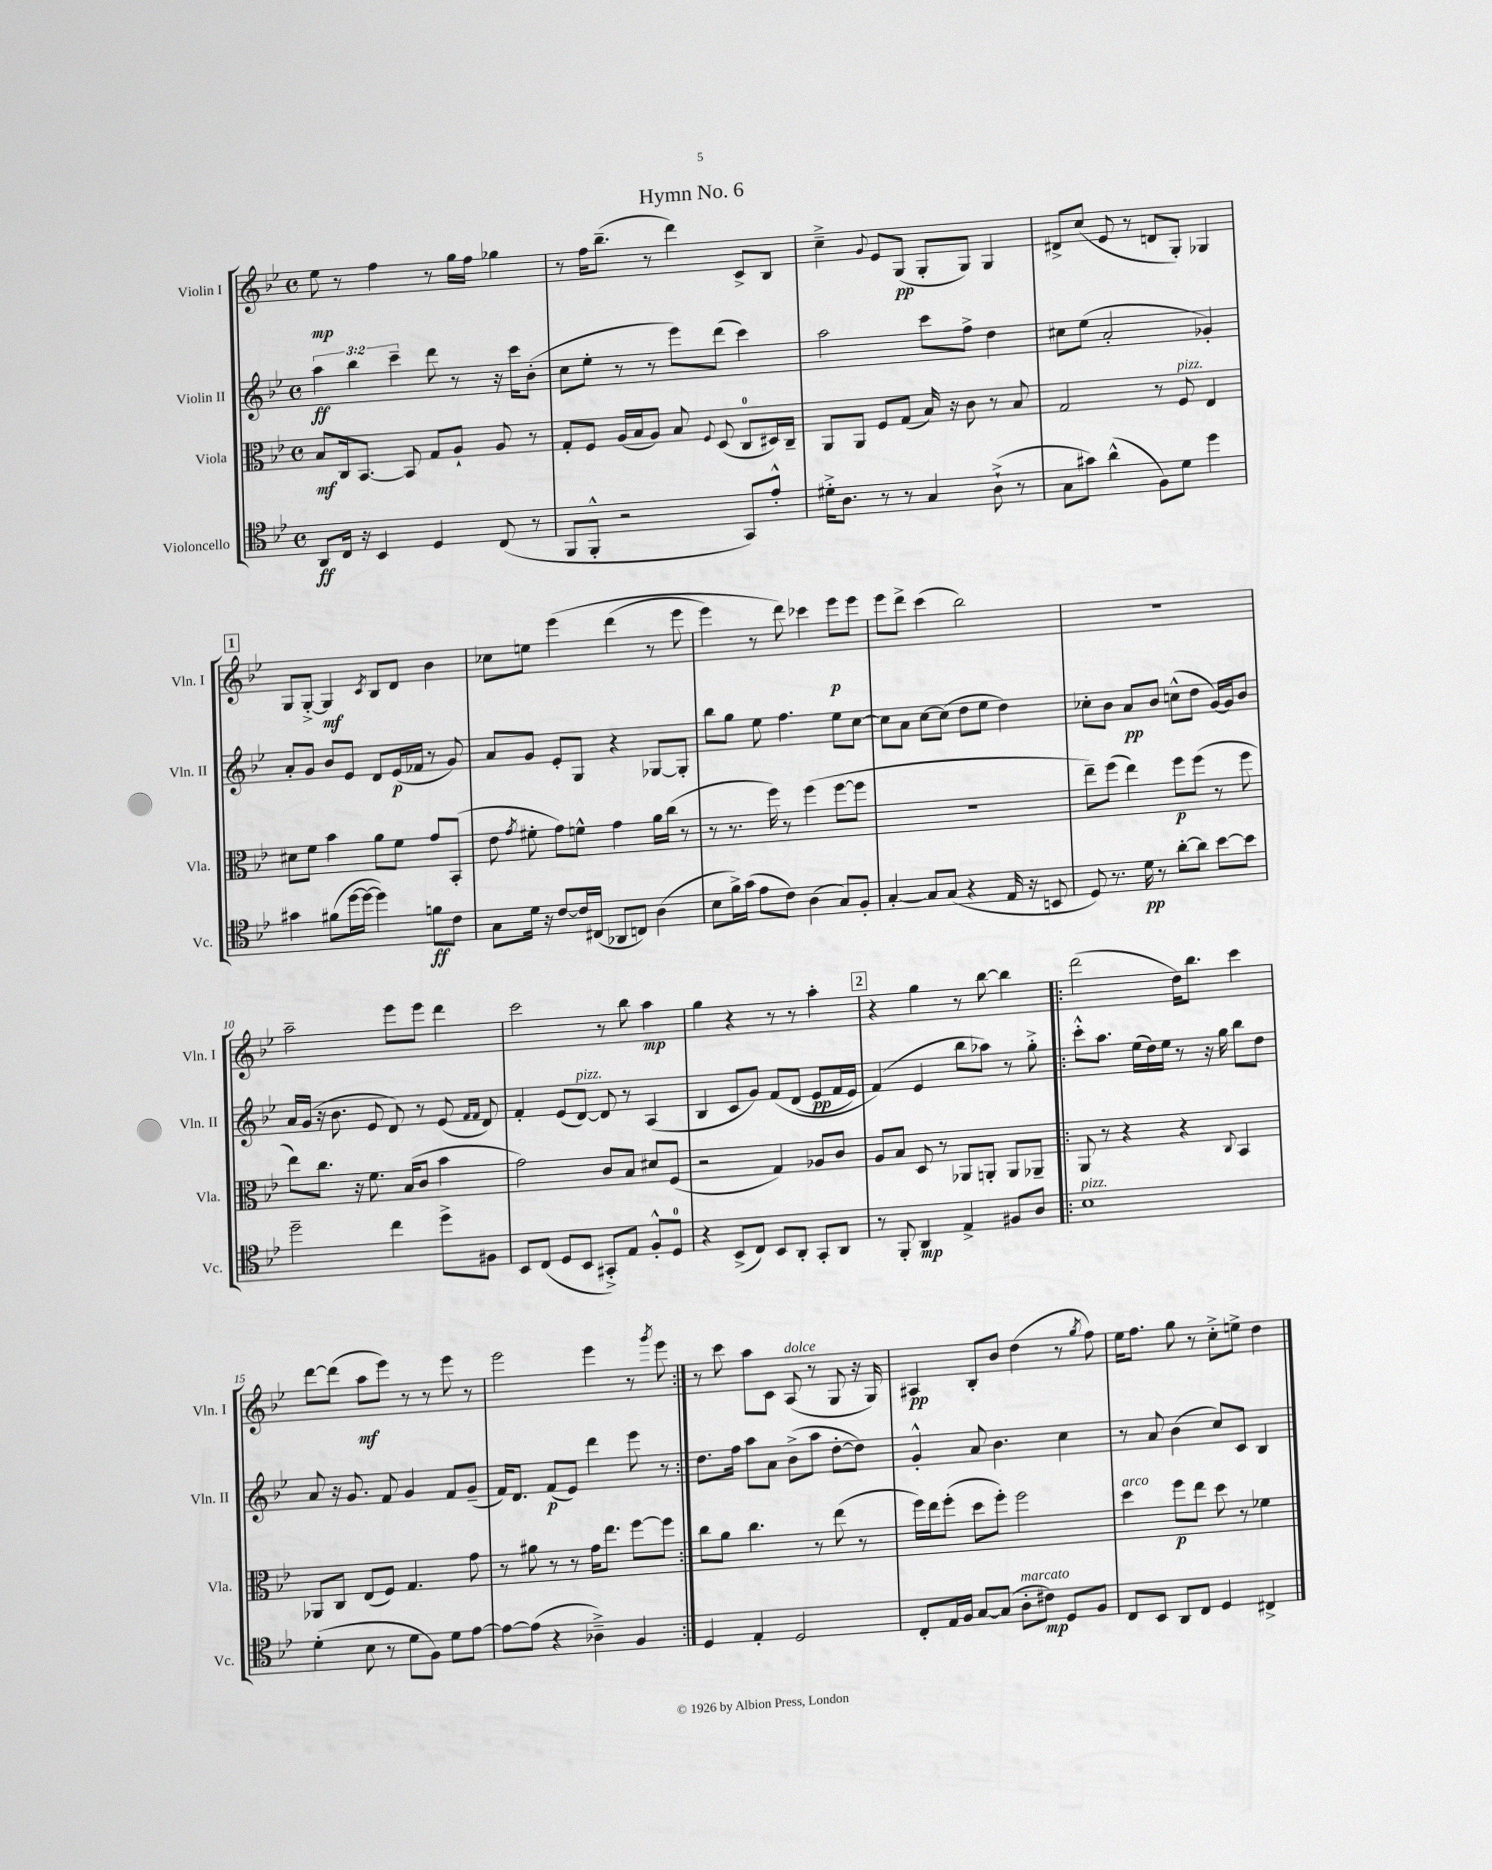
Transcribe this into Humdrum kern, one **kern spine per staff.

**kern	**kern	**kern	**kern
*staff4	*staff3	*staff2	*staff1
*clefC4	*clefC3	*clefG2	*clefG2
*k[b-e-]	*k[b-e-]	*k[b-e-]	*k[b-e-]
*M4/4	*M4/4	*M4/4	*M4/4
*met(c)	*met(c)	*met(c)	*met(c)
8AA/L	8B-/L	6aa\	8ee-\
16C/Jk	16C/k	.	8r
.	.	6bb-\	.
16r	[8.BB-/J	.	.
4BB-/	.	.	4ff\
.	.	6ccc~\	.
.	8BB-/]	.	.
4D/	8G/L	8ddd\	8r
.	8A`/J	8r	16gg\LL
.	.	.	16ff\JJ
(8C/	8A/	16r	4gg-\
.	.	16ccc\LK	.
8r	8r	(8b-'\J	.
=	=	=	=
8FF/L	8G'/L	8cc\L	8r
8FF'^^/J	8F/J	8ee-'\J	16ff\LK
.	.	.	(8.bb-~\J
2r	(16A/LL	8r	.
.	16B-/J	.	.
.	8A/J)	8r	8r
.	8B-/	8eee-\L)	4ddd\)
.	8qqF/	.	.
.	(8D/	(8ddd\J	.
8GG/L)	8C/L	4ccc\)	8c^/L
8e-'^^/J	16D#/L)	.	8B-/J
.	16C~/JJ	.	.
=	=	=	=
16d#'^\LK	8AA/L	2aa\	4cc~^\
8.A\J	.	.	.
.	8AA/J	.	.
.	.	.	8qqg/
8r	8F/L	.	8e-/L
8r	(8G/J	.	(8G/J
4G/	16B-/)	8ccc\L	8G'/L
.	16r	.	.
.	8c\	8ff^\J	8G/J)
(8A`^\	8r	4dd\	4G/
8r	8B-/	.	.
=	=	=	=
8G\L	2G/	8cc#\L	8d#^/L
8g#\J)	.	(8ee-\J	(8cc/J
(4a^^\	.	2a'/	8e-/
.	.	.	8r
8F\L)	8r	.	8d/L
8d\J	8F/	.	8G'/J)
4dd\	4E-/	4g-'/)	4G-/
=	=	=	=
4g#\	8d#\L	8a'/L	8G/L
.	8f\J	8g/J	[8G'^/J
(8f#\L	4b-\	8b-/L	4G/]
[16dd\L	.	8e-/J	.
16dd\_JJ	.	.	.
.	.	.	8qc/
4dd\])	8a\L	8d/L	8B-/L
.	8f\J	(16e-/L	8d/J
.	.	16f-/JJ	.
8f\L	8g/L	8r	4b-\
8c\J	(8BB-'/J	8g/)	.
=	=	=	=
8G\L	8e-\	8a/L	8cc-\L
.	8qg/	.	.
16d\Jk	8f#'\	8g/J	8ee\J
16r	.	.	.
[8c/L	8g\L)	8e-'/L	&(4eee-\
16c/]L	8f^^\J	8G/J	.
(16C#/JJ	.	.	.
8AA-/L	4g\	4r	(4ddd\
8C/J)	.	.	.
(4A\	16a\LL	[8G-/L	8r
.	(16cc\JJ	.	.
.	8r	8G-'/]J	8eee-\
=	=	=	=
8B-\L	8r	8bb-\L	4eee-\)
16f^\L)	8.r	8gg\J	.
(16g\JJ	.	.	.
8e-\L	.	8ee-\	8r
.	16ff\)	.	.
8c\J)	8r	4.ff\	8ddd\&)
(4A\	(4ff\	.	4ccc-\
8G/L)	[8ff\L	8ee-\L	8eee-\L
8F'/J	8ff\]J	[8cc\J	8eee-\J
=	=	=	=
[4G'/	1r	8cc\]L	8eee-\L
.	.	8a\J	8ddd^\J
8G/]L	.	[8cc\L	(4ccc\
(8G/J	.	(8cc\]J	.
4r	.	8dd\L	2bb-\)
.	.	8ee-\J	.
16E-/	.	4dd\)	.
16r	.	.	.
8BB/	.	.	.
=	=	=	=
8D/)	8ee-~\L)	8cc-'\L	1r
8.r	(8ff\J	8b-\J	.
.	4ee-\)	8a/L	.
16d\	.	.	.
8r	.	8b-/J	.
[8a'\L	8ff\L	(8cc^^\L	.
8a\]J	(8ff\J	8dd\J	.
[8b-\L	8r	[16g/LL)	.
.	.	16g/]J	.
8b-\]J	8ff\	8b-/J	.
=	=	=	=
2dd~\	8ee-\L)	16a/LL	2aa~\
.	.	(16g/JJ	.
.	8.cc\J	16r	.
.	.	8.b-\	.
.	16r	.	.
.	8.f\	8e-/	.
4cc\	.	8d/)	8eee-\L
.	(16B-/LK	.	.
.	8c/J	8r	8eee-\J
8dd^\L	4b-\	(8e-/	4ddd\
.	.	16qqf/LL	.
.	.	16qqf/JJ	.
8F#\J	.	8d/)	.
=	=	=	=
8BB-/L	2g\)	4f'/	2ccc\
(8C/J	.	.	.
8D/L	.	(8e-/L	.
8BB-/J	.	[8d/J)	.
8GG#'^/L)	8c/L	8d/]	8r
8E-/J	8B-/J	8r	8bb-\
8F'^^/L	8d#/L	(4A/	4aa\
8D/J	(8F/J	.	.
=	=	=	=
4r	2r	4B-/	4gg\
(8BB-^/L	.	8c/L	4r
8C/J)	.	8g/J)	.
8BB-/L	4G/)	&(8f/L	8r
8AA'/J	.	(8d/J	8r
8GG'/L	8A-/L	8e-/L	4aa'\
8AA/J	8c/J	16f/L	.
.	.	16e-/JJ)	.
=	=	=	=
8r	8A/L	(4f/&)	4r
8FF'/	8B-/J	.	.
4AA/	8D/	4e-/	4gg\
.	8r	.	.
4E-^/	8AA-/L	8bb-\L	8r
.	8AA'/J	8aa-\J)	[8bb-\
8F#/L	8AA/L	8r	4bb-\]
8A/J	8AA-~/J	8gg'^\	.
=!|:	=!|:	=!|:	=!|:
1B-	8AA/	8ccc'^^\L	(2ddd\
.	8r	8.aa\J	.
.	4r	.	.
.	.	(16ee-\LL	.
.	.	16dd\)	.
.	.	16ee-\JJ	.
.	4r	8r	16dd\LK)
.	.	.	8.bb-\J
.	.	16r	.
.	.	16gg\	.
.	8qqC/	.	.
.	4BB-/	8bb-\L	4ccc\
.	.	8dd\J	.
=	=	=	=
(4d'\	8AA-/L	8a/	[8ddd\L
.	8C/J	16r	(8ddd\]J
.	.	8.g/	.
8B-\	(8E-/L	.	8aa\L
8r	8F/J)	8f/	8eee-\J)
8d\L	4.G/	4g/	8r
8F\J)	.	.	8r
8d\L	.	8f/L	8eee-\
[8e-\J	8g\	(8g~/J	8r
=	=	=	=
8e-\_L	8r	16f/LK)	2eee-\
.	.	8.d/J	.
(8e-\]J	8a#\	.	.
4r	8r	(8f/L	.
.	8r	8e-/J)	.
4A-~^\)	16g\LK	4ddd\	4eee-\
.	8.ee-\J	.	.
4F/	[8ff\L	8eee-\	8r
.	.	.	8qggg/
.	8ff\]J	8r	8eee-\
=:|!	=:|!	=:|!	=:|!
4D/	8cc\L	8.dd\L	8r
.	8a\J	.	8ccc\
.	.	16ff\Jk	.
4E-'/	4.cc\	8aa\L	8aa\L
.	.	8a\J	8c\J
2D/	.	(8b-^\L	(8A/
.	8r	8aa\J	8r
.	(8ee-\	[8dd'\L	8G/
.	8r	8dd\]J)	16r
.	.	.	16G/)
=	=	=	=
8C'/L	16ff\LL)	4g'^^/	4A#/
.	16ee-\J	.	.
16E-/L	(8ff'\J	.	.
16F/JJ	.	.	.
[8G/L	8dd\L	8a/	8B-'/L
(8G/]J	8ff'\J)	4.b-\	8b-/J
8A'\L	2ff\	.	(4dd\
8c#\J)	.	.	.
8D/L	.	4cc\	8r
.	.	.	8qgg/
8F/J	.	.	8ff\)
=	=	=	=
8C/L	4dd\	8r	16ee-\LK
.	.	.	8.ff\J
8BB-/J	.	8a/	.
8AA/L	8ff\L	(4b-\	8gg\
8C/J	8ee-\J	.	8r
4D/	8dd\	8cc/L)	8cc'^\L
.	8r	8c/J	8ee^\J
4C#^/	4f-\	4B-/	4dd\
==	==	==	==
*-	*-	*-	*-
